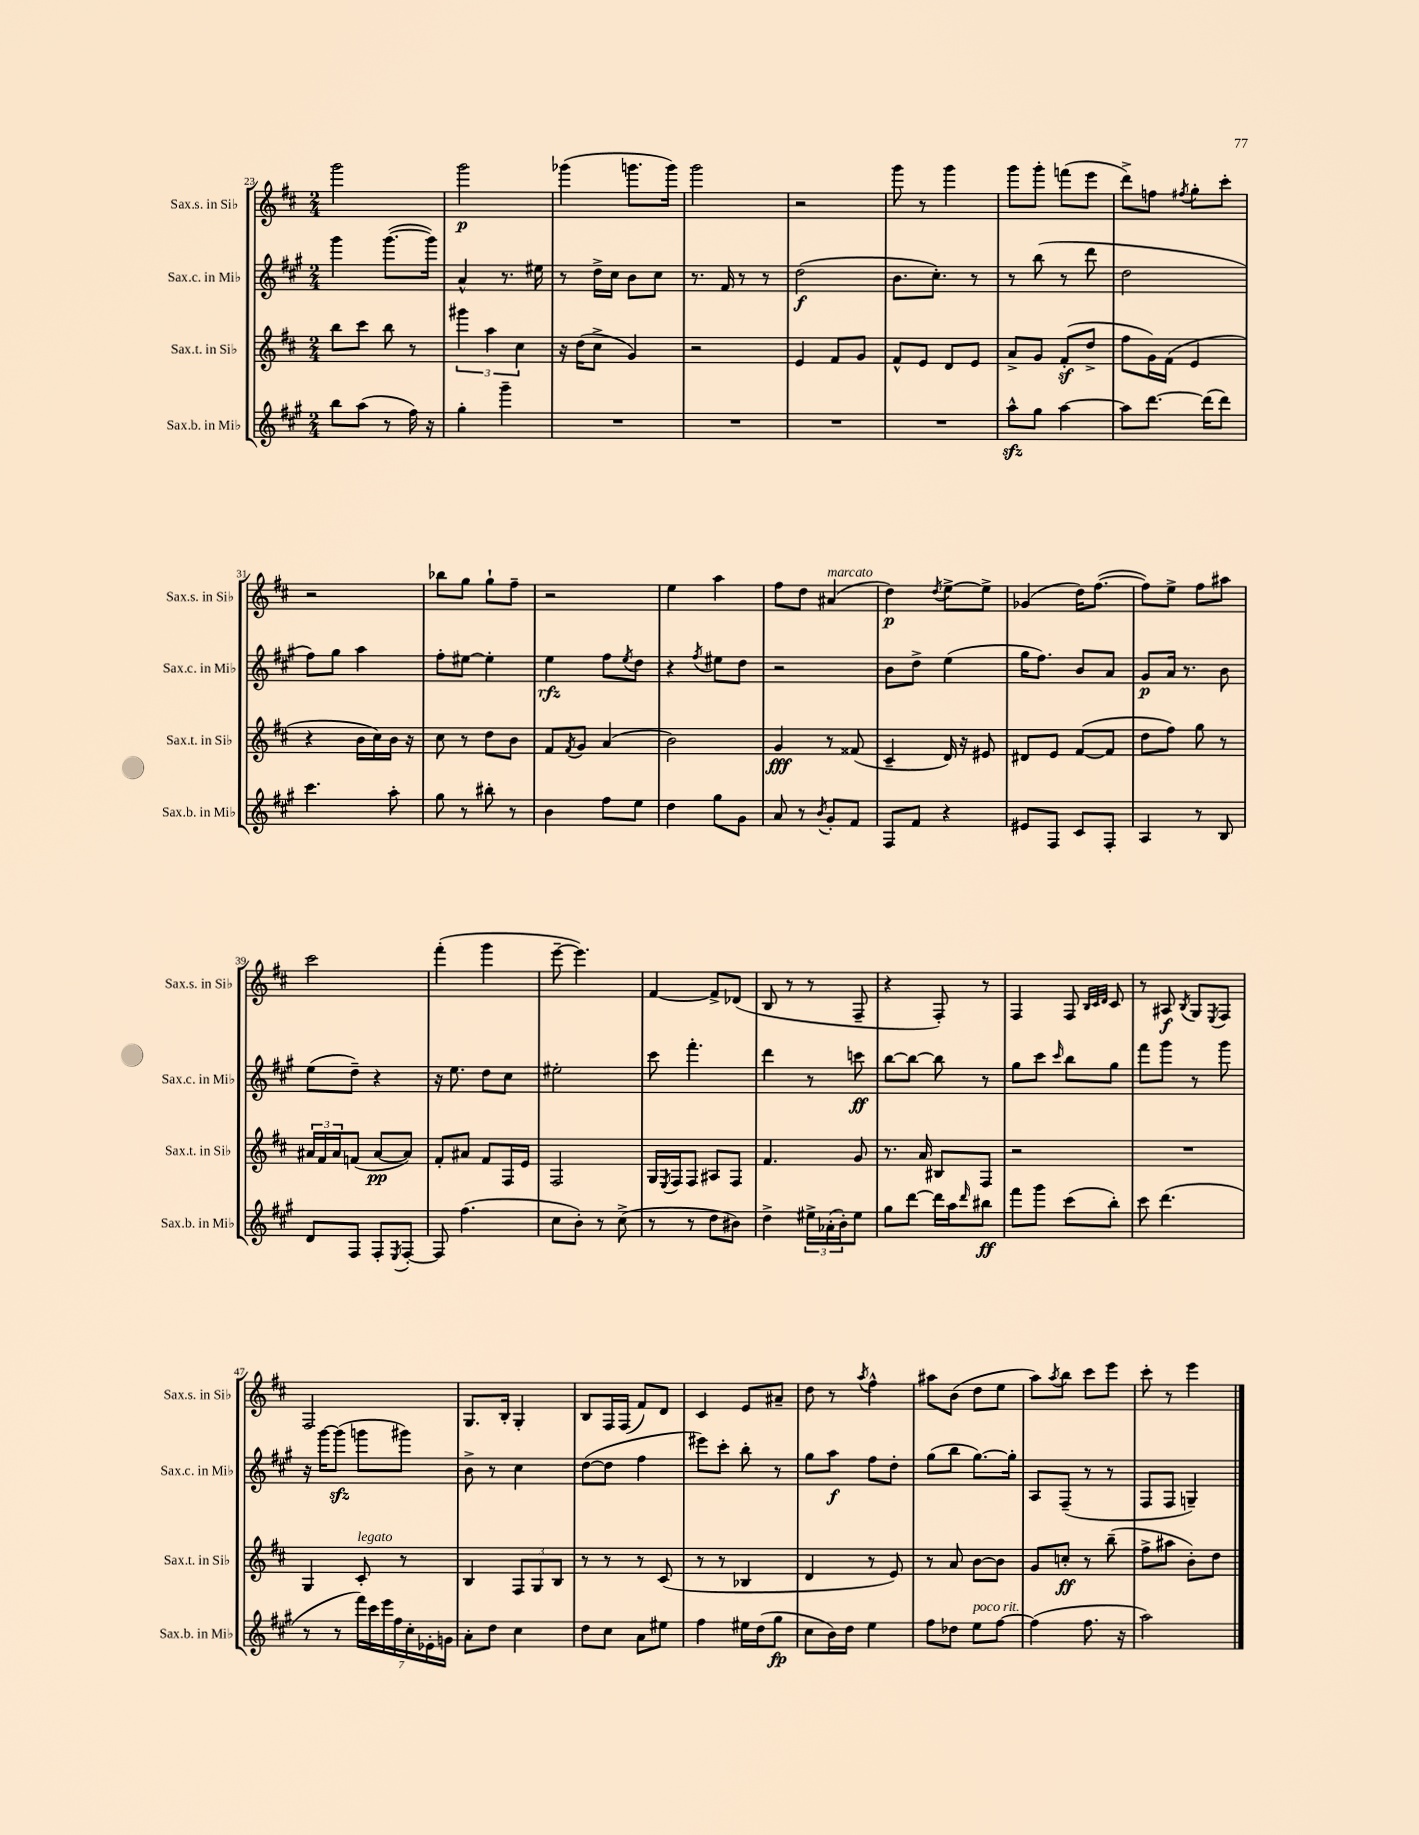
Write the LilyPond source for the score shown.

<<
\new StaffGroup <<
\new Staff = "s0" \with { instrumentName = "Sax.s. in Sib" shortInstrumentName = "Sax.s. in Sib" } {
    \clef treble \key d \major \numericTimeSignature \time 2/4
    g'''2 |
    g'''2\p |
    ges'''4( g'''8. g'''16) |
    g'''2 |
    r2 |
    g'''8 r8 g'''4 |
    g'''8 g'''8-. f'''8( e'''8 |
    d'''8->) f''8 \acciaccatura { fis''8 } g''8-. cis'''8-. |
    r2 |
    bes''8 g''8 g''8-! fis''8-- |
    r2 |
    e''4 a''4 |
    fis''8 d''8 ais'4^\markup { \italic "marcato" }( |
    d''4\p) \acciaccatura { d''8 } e''8~-> e''8-> |
    ges'4( d''16) fis''8.~( |
    fis''8) e''8-> fis''8 ais''8 |
    cis'''2 |
    fis'''4-.( g'''4 |
    e'''8~-- e'''4.) |
    fis'4~ fis'8-> des'8( |
    b8 r8 r8 fis8-- |
    r4 fis8-.) r8 |
    fis4 fis8 \grace { b32 cis'32 d'32 } cis'8 |
    r8 ais8\f \acciaccatura { b8 } g8 \acciaccatura { e8 } fis8 |
    fis2 |
    g8. b16-. g4-. |
    b8 fis16 fis16( fis'8) d'8 |
    cis'4 e'8 ais'8-- |
    d''8 r8 \acciaccatura { a''8 } fis''4-^ |
    ais''8 b'8( d''8 e''8 |
    a''8) \acciaccatura { a''8 } b''8 cis'''8 e'''8 |
    cis'''8-. r8 e'''4 \bar "|." |
}
\new Staff = "s1" \with { instrumentName = "Sax.c. in Mib" shortInstrumentName = "Sax.c. in Mib" } {
    \clef treble \key a \major \numericTimeSignature \time 2/4
    gis'''4 gis'''8.~( gis'''16) |
    a'4-^ r8. eis''16 |
    r8 d''16-> cis''16 b'8 cis''8 |
    r8. fis'16 r8 r8 |
    d''2\f( |
    b'8. cis''8.-.) r8 |
    r8 b''8( r8 d'''8 |
    d''2 |
    fis''8) gis''8 a''4 |
    fis''8-. eis''8~ eis''4-. |
    e''4\rfz fis''8 \acciaccatura { e''8 } d''8 |
    r4 \acciaccatura { fis''8 } eis''8 d''8 |
    r2 |
    b'8 d''8-> e''4( |
    gis''16 fis''8.) b'8 a'8 |
    gis'8\p a'16 r8. b'8 |
    e''8( d''8--) r4 |
    r16 e''8. d''8 cis''8 |
    eis''2-. |
    cis'''8 fis'''4.-. |
    d'''4 r8 c'''8\ff |
    b''8~ b''8~ b''8 r8 |
    gis''8 cis'''8 \grace { cis'''16 } b''8 gis''8 |
    fis'''8 gis'''8 r8 gis'''8 |
    r16 gis'''16~ gis'''8\sfz( g'''8 gis'''8) |
    b'8-> r8 cis''4 |
    d''8~( d''8 fis''4 |
    eis'''8) cis'''8-. b''8-. r8 |
    gis''8 a''8\f fis''8 d''8-. |
    gis''8( b''8 gis''8.~) gis''16-. |
    a8 fis8--( r8 r8 |
    fis8 fis8 g4--) \bar "|." |
}
\new Staff = "s2" \with { instrumentName = "Sax.t. in Sib" shortInstrumentName = "Sax.t. in Sib" } {
    \clef treble \key d \major \numericTimeSignature \time 2/4
    b''8 cis'''8 b''8 r8 |
    \tuplet 3/2 { gis'''4 a''4 cis''4 } |
    r16 d''16( cis''8-> g'4) |
    r2 |
    e'4 fis'8 g'8 |
    fis'8-^ e'8 d'8 e'8 |
    a'8-> g'8 fis'8-.\sf( d''8-> |
    fis''8 g'16) fis'16( e'4 |
    r4 b'16 cis''16) b'16 r16 |
    cis''8 r8 d''8 b'8 |
    fis'8 \acciaccatura { fis'8 } g'8 a'4( |
    b'2) |
    g'4\fff r8 fisis'8( |
    cis'4-- d'16) r16 eis'8 |
    dis'8 e'8 fis'8~( fis'8 |
    d''8 fis''8) g''8 r8 |
    \tuplet 3/2 { ais'16 fis'16 ais'16 } f'8( ais'8~\pp ais'8) |
    fis'8-. ais'8 fis'8 fis16 e'16 |
    fis2 |
    g16 \acciaccatura { e8 } fis16 fis8 ais8 fis8 |
    fis'4. g'8 |
    r8. a'16 bis8 fis8 |
    r2 |
    R2 |
    g4 cis'8-.^\markup { \italic "legato" } r8 |
    b4 \tuplet 3/2 { fis8 g8 b8 } |
    r8 r8 r8 cis'8( |
    r8 r8 bes4 |
    d'4 r8 e'8) |
    r8 a'8 b'8~ b'8 |
    g'8 c''8-.\ff r8 b''8--( |
    fis''8-> ais''8 b'8-.) d''8 \bar "|." |
}
\new Staff = "s3" \with { instrumentName = "Sax.b. in Mib" shortInstrumentName = "Sax.b. in Mib" } {
    \clef treble \key a \major \numericTimeSignature \time 2/4
    b''8 a''8( r8 fis''16) r16 |
    gis''4-. gis'''4-- |
    R2 |
    R2 |
    R2 |
    R2 |
    a''8-^\sfz gis''8 a''4~ |
    a''8 d'''8.~ d'''16( d'''8) |
    cis'''4. a''8-. |
    gis''8 r8 bis''8-. r8 |
    b'4 fis''8 e''8 |
    d''4 gis''8 gis'8 |
    a'8 r8 \acciaccatura { b'8 } gis'8-. fis'8 |
    fis8 fis'8 r4 |
    eis'8 fis8 cis'8 fis8-. |
    a4 r8 b8 |
    d'8 fis8 fis8-. \acciaccatura { e8 } fis8~-. |
    fis8 fis''4.( |
    cis''8 b'8-.) r8 cis''8->( |
    r8 r8 d''8 bis'8) |
    d''4-> \tuplet 3/2 { eis''16-> aes'16-.( b'16-.) } eis''8 |
    gis''8 d'''8~ d'''16 a''16 \grace { d'''16 } bis''8\ff |
    fis'''8 gis'''8 cis'''8( b''8-.) |
    cis'''8 d'''4.( |
    r8 r8 \tuplet 7/4 { fis'''16) cis'''16 e'''16 fis''16 cis''16-. ees'16-. g'16 } |
    a'8-. d''8 cis''4 |
    d''8 cis''8 a'8 eis''8 |
    fis''4 eis''16 d''16( gis''8\fp |
    cis''8 b'16) d''16 e''4 |
    fis''8 des''8 e''8^\markup { \italic "poco rit." } fis''8~ |
    fis''4( fis''8. r16 |
    a''2) \bar "|." |
}
>>
>>
\layout { \context { \Score currentBarNumber = #23 } }
